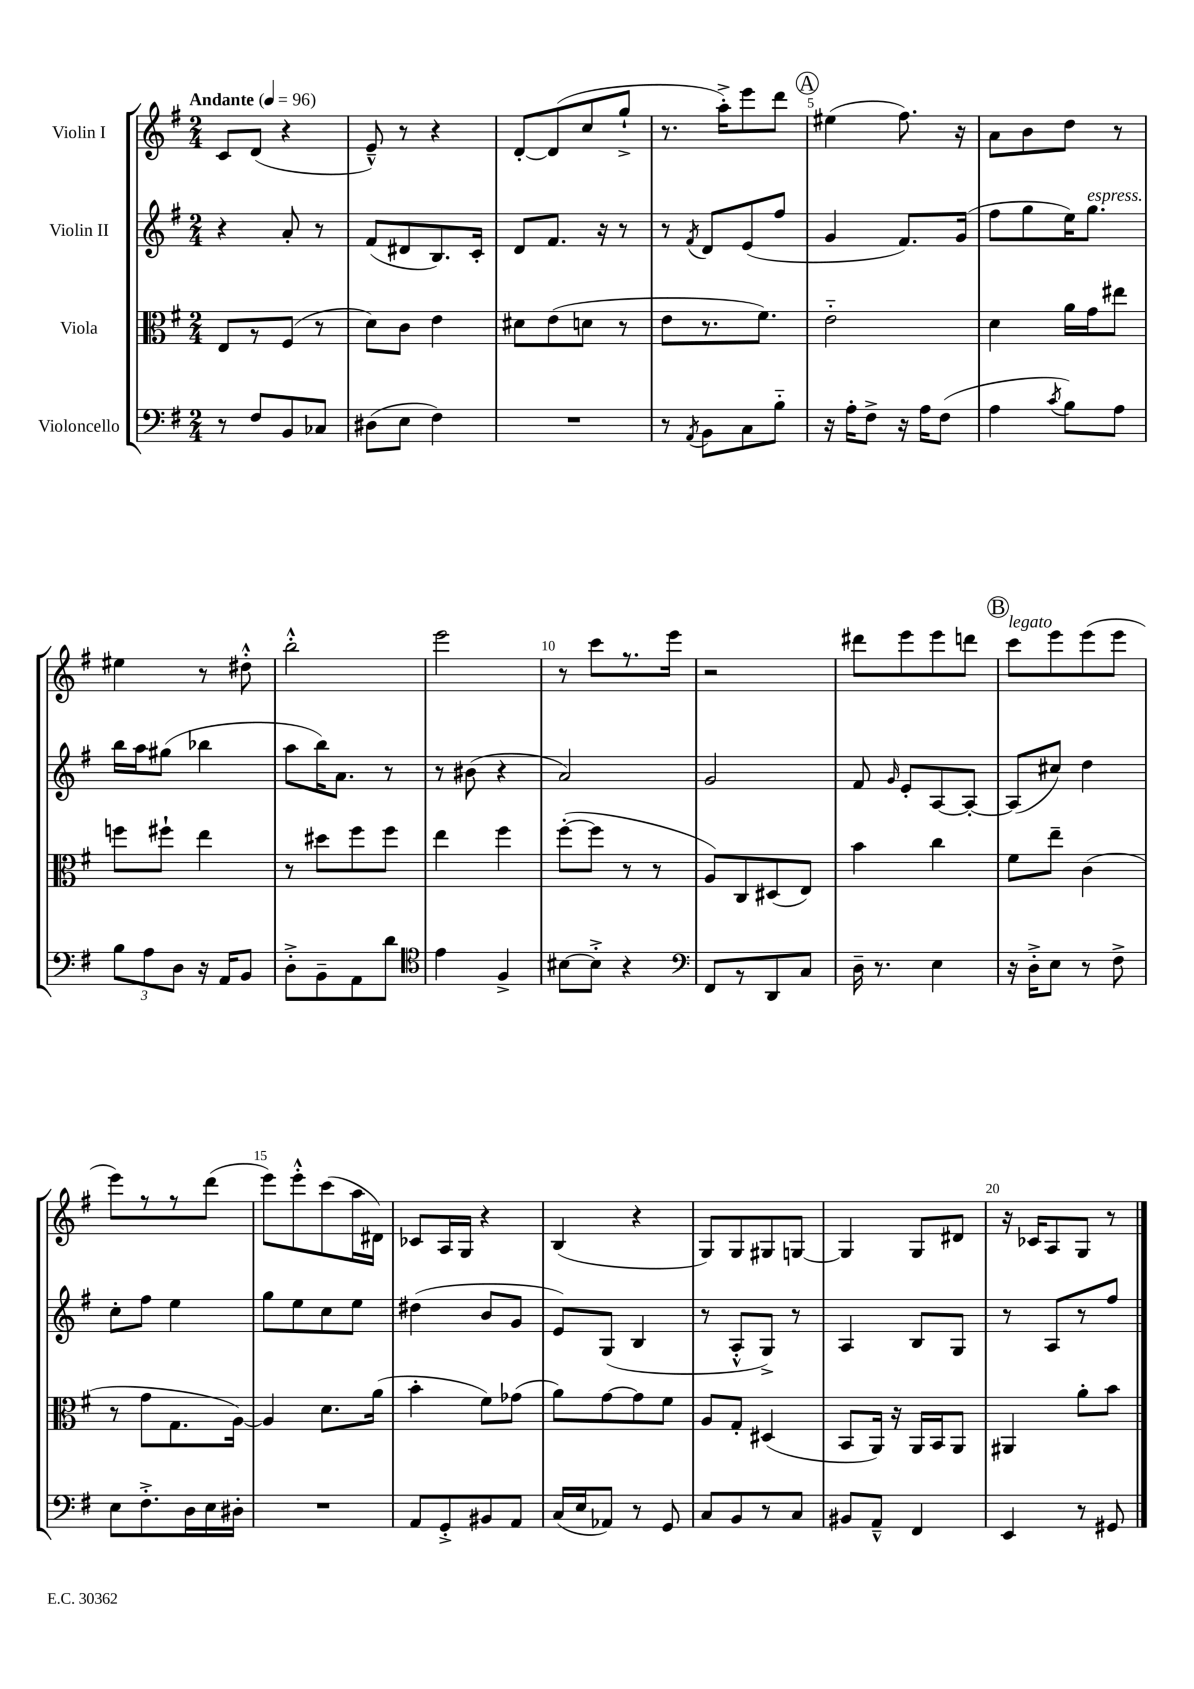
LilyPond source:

<<
\new StaffGroup <<
\new Staff = "s0" \with { instrumentName = "Violin I" } {
    \clef treble \key g \major \numericTimeSignature \time 2/4 \tempo "Andante" 4 = 96
    \autoBeamOff c'8[ d'8]( r4 |
    e'8---^) r8 r4 |
    d'8[~-. d'8( c''8 g''8]-!-> |
    r8. a''16[-.->) e'''8 d'''8] |
    \mark \markup { \circle "A" } eis''4( fis''8.) r16 |
    a'8[ b'8 d''8] r8 |
    eis''4 r8 dis''8-.-^ |
    b''2-.-^ |
    e'''2 |
    r8 c'''8[ r8. e'''16] |
    r2 |
    dis'''8[ e'''8 e'''8 d'''8] |
    \mark \markup { \circle "B" } c'''8[^\markup { \italic "legato" } e'''8 e'''8( e'''8] |
    e'''8[) r8 r8 d'''8]( |
    e'''8[) e'''8-.-^ c'''8( a''16 dis'16]) |
    ces'8[ a16 g16] r4 |
    b4( r4 |
    g8[) g8 gis8 g8]~ |
    g4 g8[ dis'8] |
    r16 ces'16[ a8 g8] r8 \bar "|." |
}
\new Staff = "s1" \with { instrumentName = "Violin II" } {
    \clef treble \key g \major \numericTimeSignature \time 2/4
    \autoBeamOff r4 a'8-. r8 |
    fis'8[( dis'8 b8.) c'16]-. |
    d'8[ fis'8.] r16 r8 |
    r8 \acciaccatura { fis'8 } d'8[ e'8( fis''8] |
    \mark \markup { \circle "A" } g'4 fis'8.[) g'16]( |
    fis''8[ g''8 e''16) g''8.]^\markup { \italic "espress." } |
    b''16[ a''16 gis''8]( bes''4 |
    a''8[ b''16) a'8.] r8 |
    r8 bis'8( r4 |
    a'2) |
    g'2 |
    fis'8 \grace { g'16 } e'8[-. a8~ a8]~-. |
    \mark \markup { \circle "B" } a8[( cis''8]) d''4 |
    c''8[-. fis''8] e''4 |
    g''8[ e''8 c''8 e''8] |
    dis''4( b'8[ g'8] |
    e'8[) g8]( b4 |
    r8 a8[-.-^ g8]->) r8 |
    a4 b8[ g8] |
    r8 a8[ r8 fis''8] \bar "|." |
}
\new Staff = "s2" \with { instrumentName = "Viola" } {
    \clef alto \key g \major \numericTimeSignature \time 2/4
    \autoBeamOff e8[ r8 fis8]( r8 |
    d'8[) c'8] e'4 |
    dis'8[ e'8( d'8] r8 |
    e'8[ r8. fis'8.]) |
    \mark \markup { \circle "A" } e'2-_ |
    d'4 a'16[ g'16 eis''8] |
    f''8[ fis''8]-! e''4 |
    r8 dis''8[ fis''8 fis''8] |
    e''4 fis''4 |
    fis''8[~-.( fis''8] r8 r8 |
    a8[) c8 dis8( e8]) |
    b'4 c''4 |
    \mark \markup { \circle "B" } fis'8[ e''8]-- c'4( |
    r8 g'8[ g8. a16]~) |
    a4 d'8.[ a'16]( |
    b'4-. fis'8[) ges'8]( |
    a'8[) g'8~ g'8 fis'8] |
    a8[ g8]-. dis4( |
    b,8[ a,16]) r16 a,16[ b,16 a,8] |
    ais,4 a'8[-. b'8] \bar "|." |
}
\new Staff = "s3" \with { instrumentName = "Violoncello" } {
    \clef bass \key g \major \numericTimeSignature \time 2/4
    \autoBeamOff r8 fis8[ b,8 ces8] |
    dis8[( e8] fis4) |
    R2 |
    r8 \acciaccatura { a,8 } b,8[ c8 b8]-_ |
    \mark \markup { \circle "A" } r16 a16[-. fis8]-> r16 a16[ fis8]( |
    a4 \acciaccatura { c'8 } b8[) a8] |
    \tuplet 3/2 { b8[ a8 d8] } r16 a,16[ b,8] |
    d8[-.-> b,8-- a,8 d'8] |
    \clef tenor e'4 fis4-> |
    bis8[~ bis8]-.-> r4 |
    \clef bass fis,8[ r8 d,8 c8] |
    d16-- r8. e4 |
    \mark \markup { \circle "B" } r16 d16[-.-> e8] r8 fis8-> |
    e8[ fis8.-.-> d16 e16 dis16]-. |
    R2 |
    a,8[ g,8-.-> bis,8 a,8] |
    c16[( e16 aes,8]) r8 g,8 |
    c8[ b,8 r8 c8] |
    bis,8[ a,8]---^ fis,4 |
    e,4 r8 gis,8 \bar "|." |
}
>>
>>
\layout { \context { \Score \override BarNumber.break-visibility = ##(#f #t #t) barNumberVisibility = #(every-nth-bar-number-visible 5) } }
